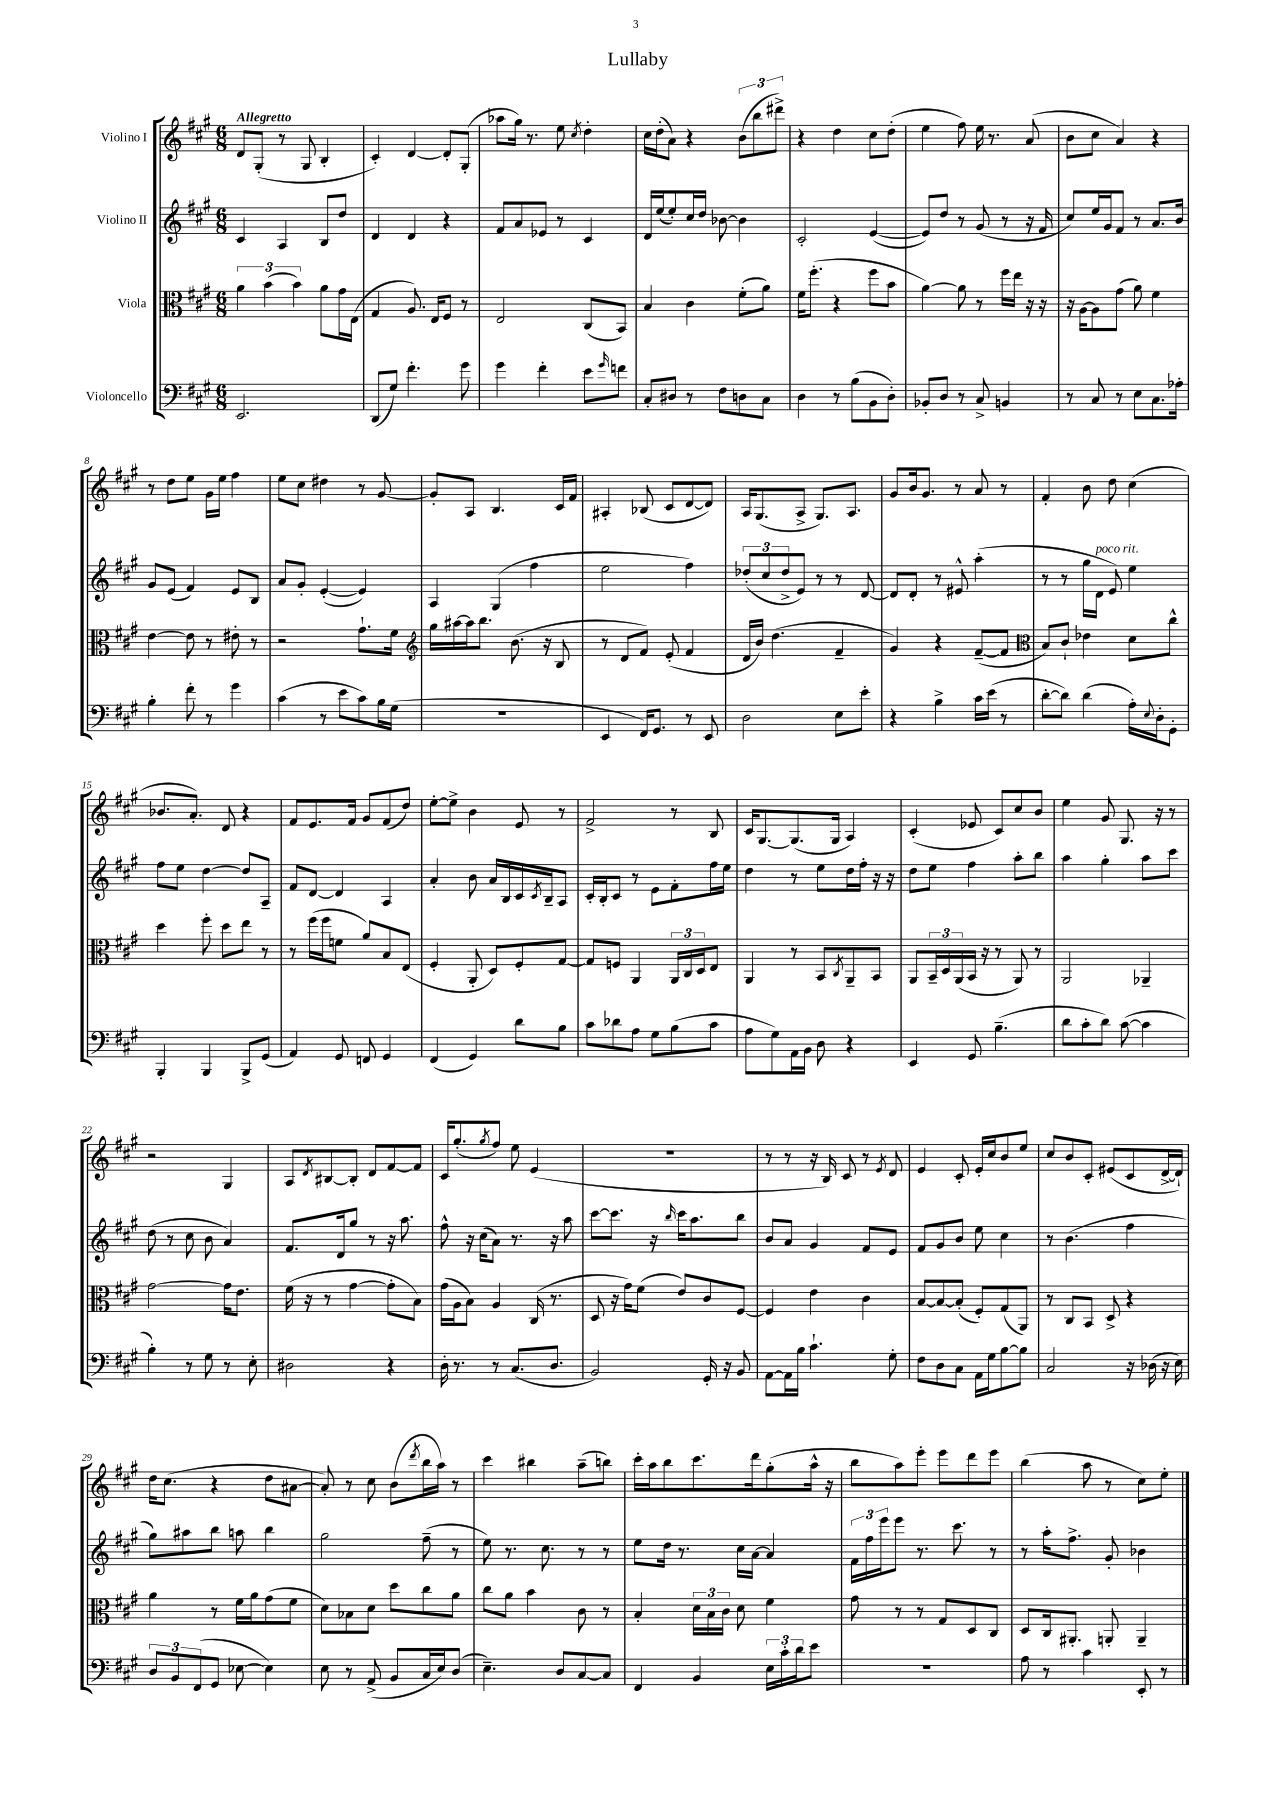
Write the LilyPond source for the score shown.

\header { title = "Lullaby" }
<<
\new StaffGroup <<
\new Staff = "s0" \with { instrumentName = "Violino I" } {
    \clef treble \key a \major \numericTimeSignature \time 6/8 \tempo "Allegretto"
    d'8 gis8-.( r8 gis8 b4-. |
    cis'4-.) d'4~ d'8-. gis8-.( |
    aes''8 gis''16) r8. e''8 \acciaccatura { cis''8 } d''4-. |
    cis''16 d''16-.( a'8) r4 \tuplet 3/2 { b'8( b''8 dis'''8->) } |
    r4 d''4 cis''8 d''8-.( |
    e''4 fis''8) e''16 r8. a'8( |
    b'8 cis''8 a'4) r4 |
    r8 d''8 e''8 gis'16 e''16 fis''4 |
    e''8 cis''8 dis''4 r8 gis'8~ |
    gis'8-. a8 b4. cis'16 fis'16 |
    ais4-. bes8( cis'8 d'8~ d'8) |
    a16 gis8.( a8-> gis8.) a8. |
    gis'8 b'16 gis'8. r8 a'8 r8 |
    fis'4-. b'8 d''8 cis''4( |
    bes'8. a'8.-.) d'8 r4 |
    fis'8 e'8. fis'16 gis'8 fis'8( d''8) |
    e''8~-. e''8-> b'4 e'8 r8 |
    fis'2-> r8 b8 |
    cis'16 gis8.~ gis8.( gis16 a4) |
    cis'4-.( ees'8 cis'8) cis''8 b'8 |
    e''4 gis'8 gis8. r16 r8 |
    r2 gis4 |
    a8 \acciaccatura { d'8 } bis8~ bis8-. d'8 fis'8~ fis'8 |
    cis'16 gis''8.-.( \acciaccatura { gis''8 } fis''8) e''8 e'4( |
    R2. |
    r8 r8 r16 b16) cis'8 r8 \acciaccatura { e'8 } d'8 |
    e'4 cis'8-. e'16-. cis''16 b'8 e''8 |
    cis''8 b'8 cis'8-. eis'8( cis'8 d'16~-> d'16-!) |
    d''16 cis''8.( r4 d''8 ais'8~ |
    ais'8-.) r8 cis''8 b'8( \acciaccatura { d'''8 } b''16 a''16) r8 |
    cis'''4 bis''4 a''8--( b''8) |
    cis'''16-. a''16 b''8 cis'''8. d'''16 gis''8-.( a''16-^ r16 |
    b''8 a''8) e'''8-. e'''8 d'''8 e'''8 |
    b''4( a''8 r8 cis''8) e''8-. \bar "|." |
}
\new Staff = "s1" \with { instrumentName = "Violino II" } {
    \clef treble \key a \major \numericTimeSignature \time 6/8
    cis'4 a4 b8 d''8 |
    d'4 d'4 r4 |
    fis'8 a'8 ees'8 r8 cis'4 |
    d'16 e''16( e''8-.) cis''16 d''16 bes'8~ bes'4 |
    cis'2-. e'4~( |
    e'8) d''8 r8 gis'8( r8 r16 fis'16 |
    cis''8) e''16 gis'16 fis'8 r8 a'8. b'16 |
    gis'8 e'8( fis'4) e'8 b8 |
    a'8 gis'8-. e'4~-.( e'4) |
    a4 gis4( fis''4 |
    e''2 fis''4) |
    \tuplet 3/2 { des''8-.( cis''8 des''8-> } e'8) r8 r8 d'8~ |
    d'8 d'8-. r8 eis'8-^ a''4-.( |
    r8 r8 gis''16 d'16^\markup { \italic "poco rit." } e'8) e''4 |
    fis''8 e''8 d''4~ d''8 a8-- |
    fis'8 d'8~ d'4 a4 |
    a'4-. b'8 a'16 b16 cis'16 \acciaccatura { cis'8 } b16-- a8 |
    cis'16-. b16-. cis'8 r8 e'8 fis'8-. fis''16 e''16 |
    d''4 r8 e''8 d''16 fis''16-. r16 r16 |
    d''8 e''8 fis''4 a''8-. b''8 |
    a''4 gis''4-. a''8 cis'''8 |
    d''8( r8 cis''8 b'8 a'4) |
    fis'8. d'16 gis''8 r8 r16 a''8. |
    fis''8-^ r16 cis''16( a'8) r8. r16 a''8 |
    cis'''8~ cis'''8. r16 \grace { b''16 } cis'''16 a''8. b''8 |
    b'8 a'8 gis'4 fis'8 e'8 |
    fis'8 gis'8 b'8 e''8 cis''4 |
    r8 b'4.( fis''4 |
    gis''8) ais''8 b''8 a''8 b''4 |
    gis''2 fis''8--( r8 |
    e''8) r8. cis''8. r8 r8 |
    e''8 d''16 r8. cis''16 a'16~ a'4 |
    \tuplet 3/2 { fis'16 fis''16 e'''16 } e'''8 r8. cis'''8. r8 |
    r8 a''16-. fis''8.-> gis'8-. bes'4 \bar "|." |
}
\new Staff = "s2" \with { instrumentName = "Viola" } {
    \clef alto \key a \major \numericTimeSignature \time 6/8
    \tuplet 3/2 { a'4 b'4( b'4) } a'8 gis'16 e16( |
    gis4 a8.) e16 fis8 r8 |
    e2 cis8( b,8) |
    b4 cis'4 fis'8-.( a'8) |
    fis'16 fis''8.-.( r4 fis''8 b'8 |
    a'4~) a'8 r8 fis''16 e''16 r16 r16 |
    r16 a16~ a8 gis'8( a'8) fis'4 |
    e'4~ e'8 r8 eis'8-. r8 |
    r2 gis'8.-! fis'16 |
    \clef treble gis''16 ais''16~ ais''16 b''8. b'8.( r16 b8 |
    r8 d'8 fis'8) e'8-.( fis'4 |
    d'16 b'16) d''4.( fis'4-- |
    gis'4) r4 fis'8~--( fis'8 |
    \clef alto b8) cis'8-! ees'4 d'8 cis''8-^ |
    d''4 fis''8-. d''8 e''8 r8 |
    r8 fis''16( fis''16 f'8 a'8) b8 e8( |
    fis4-. a,8-. d8) fis8-. gis8~ |
    gis8 f8 a,4 \tuplet 3/2 { a,16 cis16 d16 } e8 |
    a,4 r8 b,8 \acciaccatura { cis8 } a,8-- b,8 |
    a,8 \tuplet 3/2 { b,16-- d16 a,16( } b,16 r16 r8 a,8) r8 |
    a,2 aes,4-- |
    gis'2~ gis'16 e'8. |
    fis'16( r16 r8 gis'4~ gis'8-. b8) |
    gis'16( a16 b8) a4 cis16( r8. |
    d8 r16 gis'16) fis'8( e'8) cis'8 fis8~ |
    fis4 e'4 cis'4 |
    b8~ b8~ b8-.( fis8-.) gis8( a,8) |
    r8 cis8 b,8 d8-> r4 |
    a'4 r8 fis'16 a'16 gis'8( fis'8 |
    d'8) bes8 d'8 d''8 cis''8 a'8 |
    cis''8 a'8 b'4 cis'8 r8 |
    b4-. \tuplet 3/2 { d'16 b16 cis'16 } d'8 fis'4 |
    gis'8 r8 r8 gis8 d8 cis8 |
    d8 cis16 ais,8.-. a,8-. a,4-- \bar "|." |
}
\new Staff = "s3" \with { instrumentName = "Violoncello" } {
    \clef bass \key a \major \numericTimeSignature \time 6/8
    e,2. |
    d,8( gis8) fis'4.-. gis'8 |
    gis'4 fis'4-. e'8 \grace { gis'16 } f'8 |
    cis8-. dis8 r8 fis8 d8 cis8 |
    d4 r8 b8( b,8 d8-.) |
    bes,8-. d8 r8 cis8-> b,4 |
    r8 cis8 r8 e8 cis8. aes16-. |
    b4-. fis'8-. r8 gis'4 |
    cis'4( r8 e'8 cis'8) b16 gis16( |
    R2. |
    e,4 fis,16) gis,8. r8 e,8 |
    d2 e8 e'8-. |
    r4 b4-> cis'16 e'16( r8 |
    d'8~-. d'8) d'4( a16-.) \appoggiatura { e8 } d16-. gis,8-. |
    b,,4-. b,,4 b,,8-> gis,8( |
    a,4) gis,8 f,8 gis,4 |
    fis,4( gis,4) d'8 b8 |
    cis'8 des'8 a8 gis8 b8( cis'8 |
    a8 gis8) a,16 b,16 d8 r4 |
    e,4 gis,8 b4.--( |
    d'8 cis'8-. d'8) cis'8~( cis'4 |
    b4-.) r8 gis8 r8 e8-. |
    dis2 r4 |
    d16-. r8. r8 cis8.( d8. |
    b,2) gis,16-. r16 b,8 |
    a,8~ a,16 b16 cis'4.-! gis8-. |
    fis8 d8 cis8 a,16 gis16 b8~ b8 |
    cis2 r16 des16( r16 e16) |
    \tuplet 3/2 { d8 b,8 fis,8( } gis,8 ees8~ ees4) |
    e8 r8 a,8->( b,8 cis16 e16) d8( |
    e4.--) d8 cis8~ cis8 |
    fis,4 b,4 \tuplet 3/2 { e16 cis'16-. d'16 } e'8 |
    R2. |
    a8 r8 cis'4 e,8-. r8 \bar "|." |
}
>>
>>
